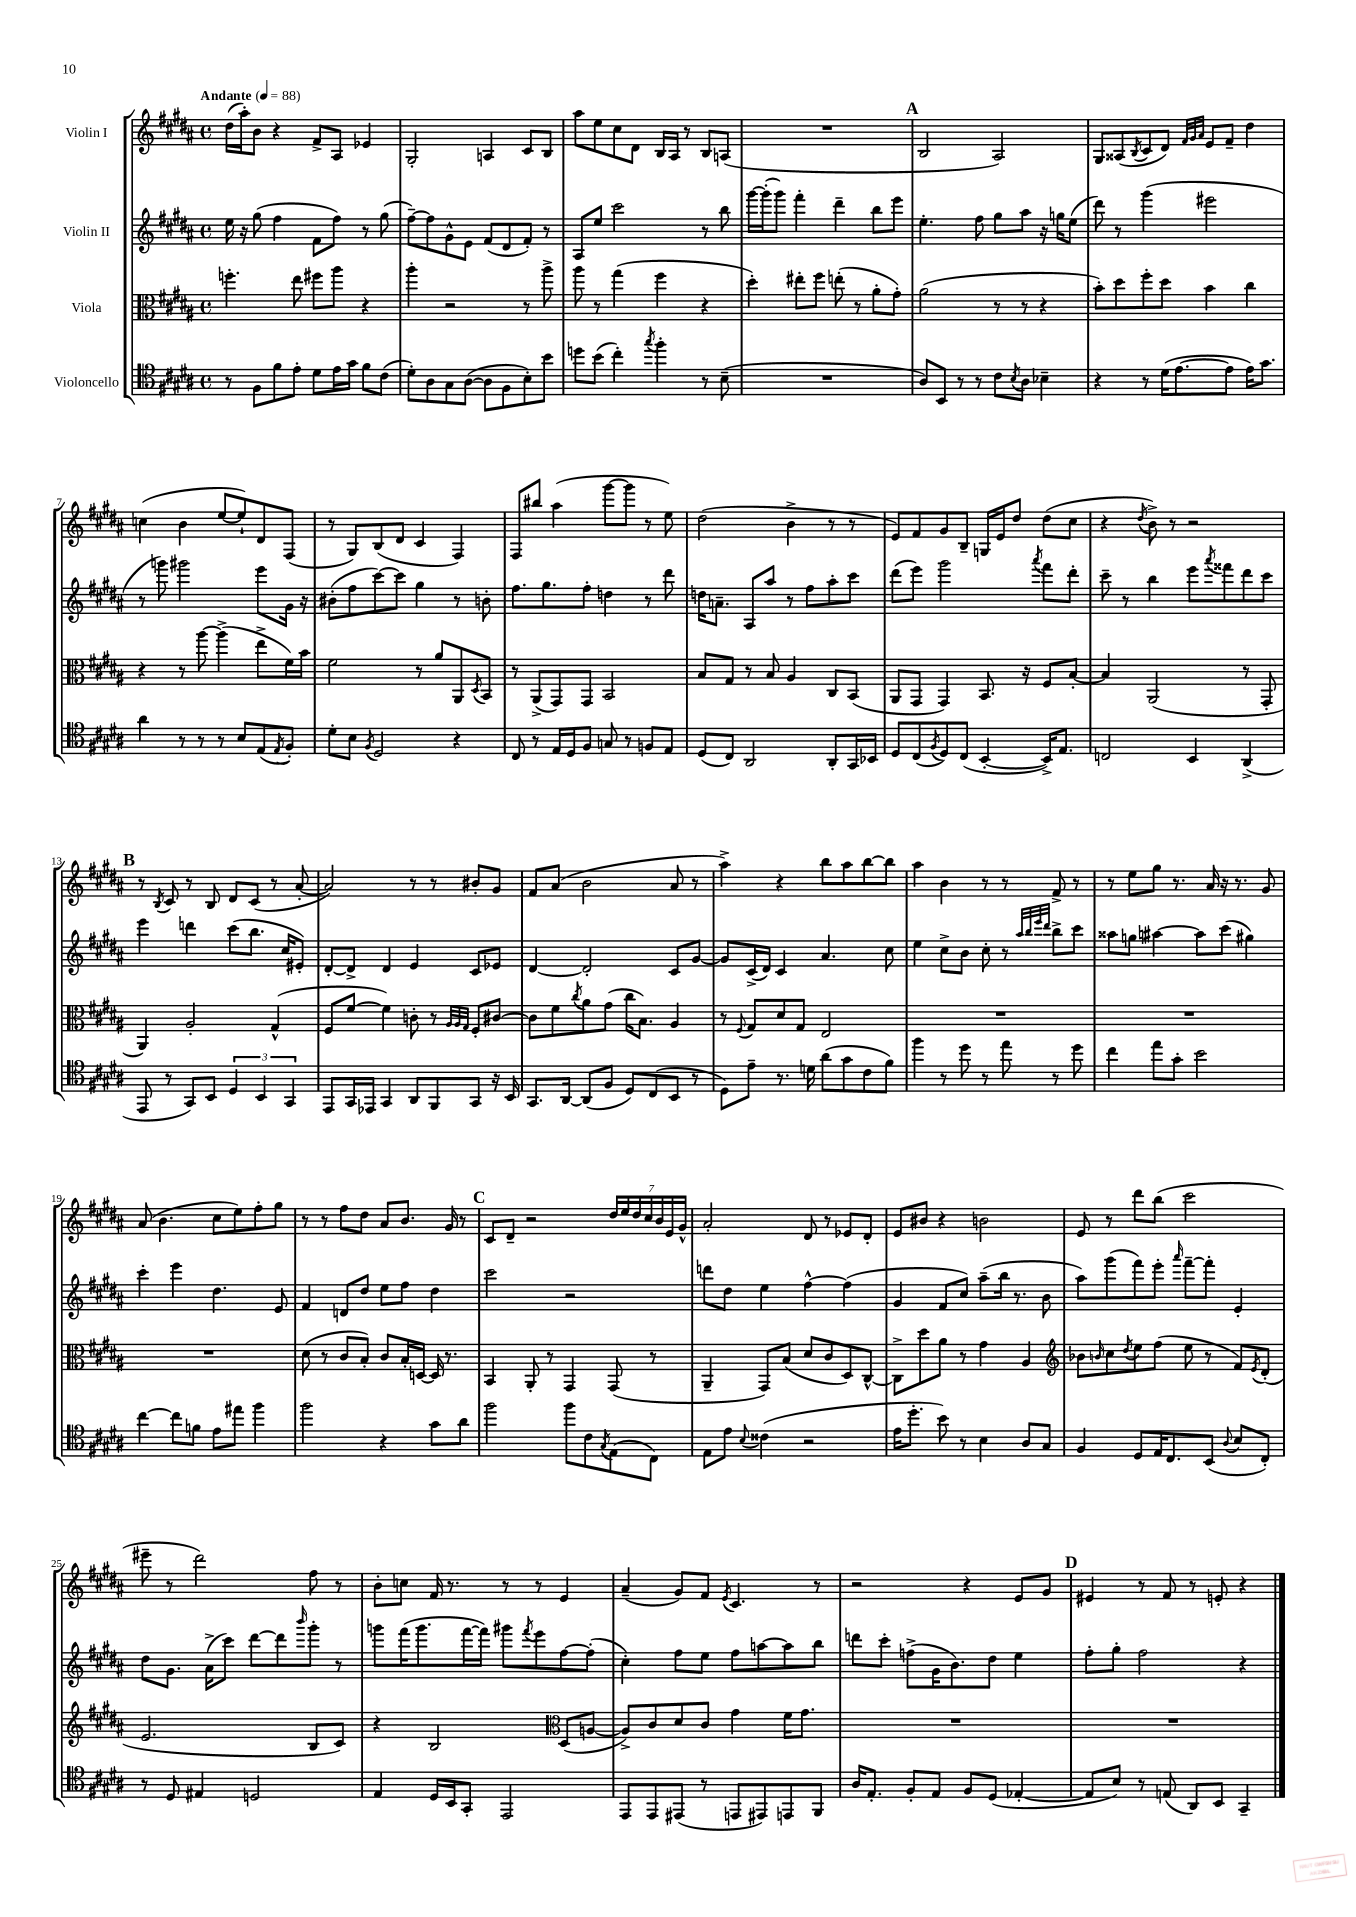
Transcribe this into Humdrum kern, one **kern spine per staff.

**kern	**kern	**kern	**kern
*staff4	*staff3	*staff2	*staff1
*clefC4	*clefC3	*clefG2	*clefG2
*k[f#c#g#d#a#]	*k[f#c#g#d#a#]	*k[f#c#g#d#a#]	*k[f#c#g#d#a#]
*M4/4	*M4/4	*M4/4	*M4/4
*met(c)	*met(c)	*met(c)	*met(c)
*MM88	*MM88	*MM88	*MM88
8r	4.ff'\	16ee\	(16dd#\LL
.	.	16r	16aa#'\J)
8F#\L	.	(8gg#\	8b\J
8f#\	.	4ff#\	4r
8e'\J	8ee\	.	.
8d#\L	8ff#\L	8f#\L	8f#^/L
16e\L	8aa#\J	8ff#\J)	8A#/J
16g#\JJ	.	.	.
8f#\L	4r	8r	4e-/
(8c#\J	.	(8gg#\	.
=	=	=	=
8d#'\L)	4aa#'\	[8ff#~\L)	2G#'/
8A#\	.	8ff#\]	.
8G#\	2r	8g#^^\	.
([8A#\J	.	8e\J	.
8A#\]L	.	(8f#/L	4A/
8F#\	.	8d#/	.
8B'\)	8r	8f#'/J)	8c#/L
8b\J	8aa#^\	8r	8B/J
=	=	=	=
8dd\L	8aa#\	8A#/L	8aa#\L
(8b\J	8r	8ee/J	8ee\
4cc#'\)	(4gg#\	2ccc#\	8cc#\
.	.	.	8d#\J
8qgg#/	.	.	.
4ff#'\	4ff#\	.	16B/LL
.	.	.	16A#/JJ
.	.	.	8r
8r	4r	8r	8B/L
(8B~\	.	8bb\	(8A/J
=	=	=	=
1r	4dd#'\)	[16ggg#\LL	1r
.	.	(16ggg#'\]J	.
.	.	8ggg#\J)	.
.	8ee#'\L	4fff#'\	.
.	8ff#\J	.	.
.	(8ee'\	4ddd#~\	.
.	8r	.	.
.	8a#'\L	8bb\L	.
.	8g#'\J)	8eee\J	.
=	=	=	=
8A#/L)	(2a#\	4.ee'\	2B/
8BB/J	.	.	.
8r	.	.	.
8r	.	8ff#\	.
8c#\L	8r	8gg#\L	2A#/)
8qB/	.	.	.
8A#\J	8r	8aa#\J	.
4B-~\	4r	16r	.
.	.	16gg\LK	.
.	.	(8ee\J	.
=	=	=	=
4r	8b'\L)	8ddd#\)	8G#/L
.	8dd#\	8r	(8A##/
.	.	.	8qB/
8r	8ff#'\	(4ggg#\	8c#/
(16d#\LK	8dd#\J	.	8d#/J)
[8.e\	.	.	.
.	.	.	32qqf#/LLL
.	.	.	32qqg#/
.	.	.	32qqa#/JJJ
.	4b\	2eee#\	8e/L
8e\]J	.	.	8f#~/J
16e\LK)	4cc#\	.	4dd#\
8.g#\J	.	.	.
=	=	=	=
4a#\	4r	8r	(4cc\
.	.	8ggg\)	.
8r	8r	2ggg#\	4b\
8r	[8aa#\	.	.
8r	(4aa#^\]	.	[8ee/L
8B/L	.	.	8ee`/])
(8E/	8ee^\L	8eee\L	8d#/
8qE/	.	.	.
8F#'/J)	16f#\L)	16g#\Jk	(8F#/J
.	16b\JJ	16r	.
=	=	=	=
8d#'\L	2f#\	(8b#'\L	8r
8B\J	.	8ff#\	8G#/L)
8qF#/	.	.	.
2D#/	.	[8ccc#\)	(8B/
.	.	8ccc#\]J	8d#/J
.	8r	4gg#\	4c#/
.	8a#/L	.	.
4r	8AA#/	8r	4F#/)
.	8qD#/	.	.
.	8BB/J	8b'\	.
=	=	=	=
8C#/	8r	8.ff#\L	8F#/L
8r	(8AA#^/L	.	8bb#/J
.	.	8.gg#\	.
16E/LL	8GG#/)	.	(4aa#\
16D#/J	.	.	.
8F#/J	8GG#/J	8ff#'\J	.
8G/	2BB/	4dd\	[8ggg#\L
8r	.	.	8ggg#\]J
8F/L	.	8r	8r
8E/J	.	8ddd#\	8ee\)
=	=	=	=
(8D#/L	8B/L	16dd\LK	(2dd#\
.	.	8.a~\J	.
8C#/J)	8G#/J	.	.
2AA#/	8r	8A#/L	.
.	8B/	8aa#/J	.
.	4A#/	8r	4b^\
.	.	8ff#\L	.
8AA#'/L	8C#/L	8aa#'\	8r
16GG#/L	(8BB/J	8ccc#\J	8r
16BB-/JJ	.	.	.
=	=	=	=
8D#/L	8AA#/L	(8ddd#\L	8e/L)
(8C#/	8GG#/J	8eee\J)	8f#/
8qF#/	.	.	.
8D#/)	4GG#/)	2ggg#\	8g#/
(8C#/J	.	.	8B~/J
[4BB'/	8.BB/	.	16G/LL
.	.	.	16e/J
.	.	.	8dd#/J
.	16r	.	.
.	.	8qaaa#/	.
16BB^/]LK)	8F#/L	8fff#\L	(8dd#\L
8.E/J	.	.	.
.	[8B'/J	8ddd#'\J	8cc#\J
=	=	=	=
2C/	4B/]	8ccc#~\	4r
.	.	8r	.
.	.	.	8qdd#/
.	(2AA#/	4bb\	8b^\)
.	.	.	8r
4BB/	.	8eee\L	2r
.	.	8qaaa#/	.
.	.	8fff##\	.
(4AA#^/	8r	8ddd#\	.
.	8GG#'/	8ccc#\J	.
=	=	=	=
8EE/	4AA#/)	4eee\	8r
.	.	.	8qB/
8r	.	.	8c#/
8GG#/L)	2A#'/	4ddd\	8r
8BB/J	.	.	8B/
6D#/	.	(8ccc#\L	8d#/L
.	.	8.bb\J	(8c#/J
6BB/	.	.	.
.	(4G#^^/	.	8r
.	.	16cc#/LK	.
6GG#/	.	.	.
.	.	8e#'/J)	[8a#'/
=	=	=	=
8EE/L	8F#/L	[8d#'/L	2a#/])
16GG#/L	[8f#/J	8d#^/]J	.
16EE-/JJ	.	.	.
4GG#/	4f#\])	4d#/	.
8AA#/L	8c'\	4e/	8r
8FF#/	8r	.	8r
.	32qqA#/LLL	.	.
.	32qqA#/	.	.
.	32qqG#/JJJ	.	.
8GG#/J	8F#'/L	8c#/L	8b#'/L
16r	[8c#/J	8e-/J	8g#/J
16BB/	.	.	.
=	=	=	=
8.GG#/L	8c#\]L	[4d#/	8f#/L
.	8f#\	.	(8a#/J
[16AA#/Jk	.	.	.
.	8qcc#/	.	.
(8AA#/]L	8a#\	2d#'/]	2b\
8F#/J	(8g#\J	.	.
8D#/L)	16cc#\LK	.	.
.	8.B\J)	.	.
(8C#/	.	.	.
8BB/J	4A#/	8c#/L	8a#/
8r	.	[8g#/J	8r
=	=	=	=
8D#\L)	8r	8g#/]L	4aa#^\)
.	8qqF#/	.	.
8e~\J	8G#/L	(16c#^/L	.
.	.	16d#/JJ)	.
8.r	8d#/	4c#/	4r
.	8G#/J	.	.
16d\	.	.	.
(8a#\L	2E/	4.a#/	8bb\L
8g#\	.	.	8aa#\
8c#\	.	.	[8bb\
8f#\J)	.	8cc#\	8bb\]J
=	=	=	=
4ff#\	1r	4ee\	4aa#\
8r	.	8cc#^\L	4b\
8dd#\	.	8b\J	.
8r	.	8cc#'\	8r
8ee\	.	8r	8r
.	.	32qqaa#/LLL	.
.	.	32qqbb/	.
.	.	32qqeee/	.
.	.	32qqddd#/JJJ	.
8r	.	8bb^\L	8f#^/
8dd#\	.	8ccc#\J	8r
=	=	=	=
4cc#\	1r	8aa##\L	8r
.	.	8gg\J	8ee\L
8ee\L	.	[4aa#\	8gg#\J
8g#'\J	.	.	8.r
2b\	.	8aa#\]L	.
.	.	.	16a#/
.	.	(8ccc#\J	16r
.	.	.	8.r
.	.	4gg#\)	.
.	.	.	8g#/
=	=	=	=
[4cc#\	1r	4ccc#'\	(8a#/
.	.	.	4.b\
8cc#\]L	.	4eee\	.
8f\J	.	.	.
8e\L	.	4.dd#\	8cc#\L
8ee#\J	.	.	8ee\)
4ff#\	.	.	8ff#'\
.	.	8e/	8gg#\J
=	=	=	=
2ff#\	(8d#\	4f#/	8r
.	8r	.	8r
.	8c#/L	8d/L	8ff#\L
.	8B'/J)	8dd#/J	8dd#\J
4r	8c#/L	8ee\L	8a#/L
.	16B'/L	8ff#\J	8.b/J
.	[16D/JJ	.	.
8g#\L	16D/]	4dd#\	.
.	8.r	.	16g#/
8a#\J	.	.	8r
=	=	=	=
2ff#\	4BB/	2ccc#\	8c#/L
.	.	.	8d#~/J
.	8AA#'/	.	2r
.	8r	.	.
8ff#\L	4GG#/	2r	.
8c#\	.	.	.
8qG#/	.	.	.
(8E\	(8GG#/	.	28dd#/LL
.	.	.	28ee/
.	.	.	28dd#/
.	.	.	28cc#/
8C#\J)	8r	.	.
.	.	.	28b/
.	.	.	28e/
.	.	.	28g#^^/JJ
=	=	=	=
8E\L	4AA#~/	8ddd\L	2a#'/
8e\J	.	8dd#\J	.
8qqB/	.	.	.
(4c##\	8GG#/L)	4ee\	.
.	(8B/J	.	.
2r	8d#/L	[4ff#^^\	8d#/
.	8c#/	.	8r
.	8D#/)	(4ff#\]	8e-/L
.	[8C#^^/J	.	8d#'/J
=	=	=	=
16e\LK	8C#^\]L	4g#/	8e/L
8.dd#'\J	.	.	.
.	8dd#\	.	8b#/J
8b\)	8a#\J	8f#/L	4r
8r	8r	8cc#/J)	.
4B\	4g#\	(8aa#~\L	2b\
.	.	16bb\Jk	.
.	.	8.r	.
8A#/L	4A#/	.	.
8G#/J	.	8b\	.
=	=	=	=
*	*clefG2	*	*
4F#/	8b-\L	8aa#\L)	8e/
.	16qqb/	.	.
.	8cc#\	(8ggg#\	8r
.	8qdd#/	.	.
8D#/L	8ee\	8fff#\)	8ddd#\L
16E/K	(8ff#\J	8eee'\J	(8bb\J
8.C#/	.	.	.
.	.	16qqaaa#/	.
.	8ee\	[8fff#~\L	2ccc#\
(8BB/J	8r	8fff#'\]J	.
8qqA#/	.	.	.
8B/L	8f#/L)	4e'/	.
.	8qe/	.	.
8C#'/J)	(8d#'/J	.	.
=	=	=	=
8r	2.e/	8dd#\L	8eee#~\
8D#/	.	8.g#\J	8r
4E#/	.	.	2ddd#\)
.	.	(16a#^\LK	.
.	.	8ccc#\J)	.
2D/	.	[8ddd#\L	.
.	.	8ddd#\]	.
.	.	16qqbbb/	.
.	8B/L	8ggg#'\J	8ff#\
.	8c#/J)	8r	8r
=	=	=	=
4E/	4r	8ggg\L	8b'\L
.	.	(16fff#\K	8cc\J
.	.	8.ggg\	.
16D#/LL	2B/	.	16f#/
16BB/J	.	.	8.r
8GG#'/J	.	[16fff#\L	.
.	.	16fff#\]JJ)	.
2EE/	.	8ggg#\L	8r
.	.	8qfff#/	.
.	.	8eee\	8r
*	*clefC3	*	*
.	(8D#/L	[8ff#\	4e/
.	[8A/J	(8ff#'\]J	.
=	=	=	=
8EE/L	8A^/]L)	4cc#'\)	(4a#~/
8EE/	8c#/	.	.
(8EE#/J	8d#/	8ff#\L	8g#/L)
8r	8c#/J	8ee\J	8f#/J
.	.	.	8qe/
8EE/L	4g#\	8ff#\L	4.c#/
8EE#/)	.	[8aa\	.
8EE/	16f#\LK	8aa\]	.
.	8.g#\J	.	.
8FF#/J	.	8bb\J	8r
=	=	=	=
16A#/LK	1r	8ddd\L	2r
8.E'/J	.	.	.
.	.	8ccc#'\J	.
8F#'/L	.	(8ff^\L	.
8E/J	.	16g#\K	.
.	.	8.b\)	.
8F#/L	.	.	4r
(8D#/J	.	8dd#\J	.
[4E-'/	.	4ee\	8e/L
.	.	.	8g#/J
=	=	=	=
8E-/]L	1r	8ff#'\L	4e#/
8B/J)	.	8gg#'\J	.
8r	.	2ff#\	8r
(8E/	.	.	8f#/
8AA#/L)	.	.	8r
8BB/J	.	.	8e'/
4GG#~/	.	4r	4r
==	==	==	==
*-	*-	*-	*-
